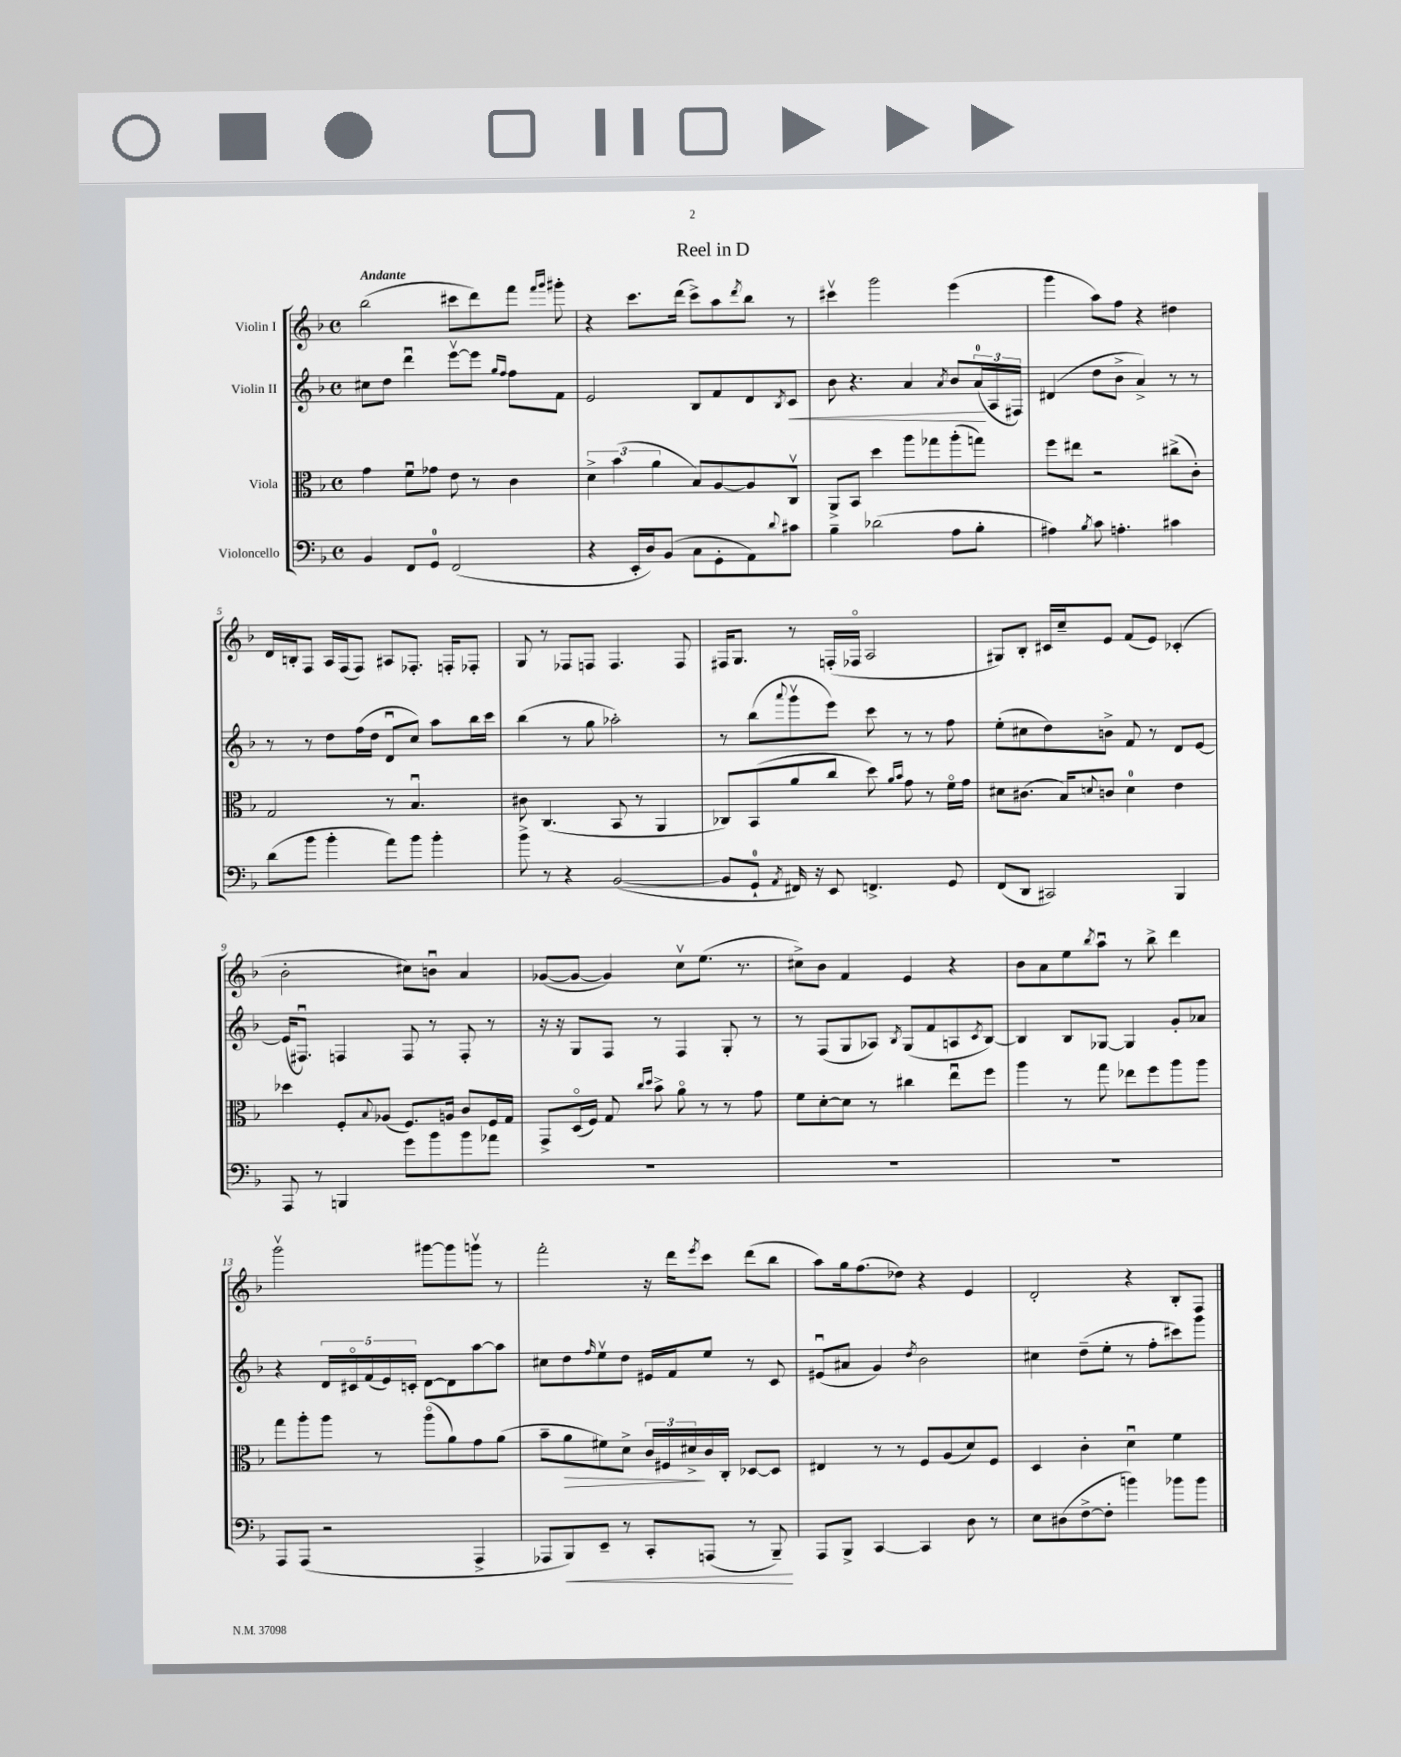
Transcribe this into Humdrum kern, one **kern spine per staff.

**kern	**kern	**kern	**kern
*staff4	*staff3	*staff2	*staff1
*clefF4	*clefC3	*clefG2	*clefG2
*k[b-]	*k[b-]	*k[b-]	*k[b-]
*M4/4	*M4/4	*M4/4	*M4/4
*met(c)	*met(c)	*met(c)	*met(c)
4BB-	4g	8cc#	(2bb-
.	.	8dd	.
8FF	8fu	4dddu	.
8GG	8g-	.	.
(2FF	8e	[8eeev	8ccc#
.	8r	8eee]	8ddd)
.	.	16qqgg	.
.	.	16qqff	.
.	4c	8ff	8fff
.	.	.	16qqfff
.	.	.	16qqggg
.	.	8f	8ggg#'
=	=	=	=
4r	6d^	2e	4r
.	(6b-	.	.
16EE'	.	.	8.ccc
16D)	.	.	.
.	6a	.	.
(8BB-	.	.	.
.	.	.	(16ddd
8C	8B-)	8B-	8ccc^)
8GG'	[8A	8f	8aa
.	.	.	8qddd
8AA)	8A]	8d	8bb-
8qqd	.	8qB-	.
8c#	8Cv	8c	8r
=	=	=	=
4B-~	8AA^	8b-	4ccc#v
.	8BB-	4.r	.
(2d-	4dd	.	2ggg
.	8aa	4a	.
.	8gg-	.	.
.	.	8qa	.
8A	(8aa'	8b-	(4eee
8B-'	8gg)	(24a	.
.	.	24A	.
.	.	24F#)	.
=	=	=	=
4A#)	8ff	(4d#	4ggg
.	8ee#	.	.
8qB-	.	.	.
8c	2r	8dd	8aa)
4.A'	.	8b-^	8ff
.	.	4a^)	4r
4c#	(8cc#^	8r	4dd#
.	8c')	8r	.
=	=	=	=
(8d	2G	8r	16d
.	.	.	16B'
8b-	.	8r	8F
4b-'	.	8dd	16A
.	.	.	(16F
.	.	(16ff	8F)
.	.	16dd	.
8a)	8r	8du	8A#
8b-	4.B-u	8cc)	8.F-'
4b-'	.	8aa	.
.	.	.	16F'
.	.	16bb-	8F-'
.	.	16ccc	.
=	=	=	=
8b-^	8c#	(4bb-	8G
8r	(4.C	.	8r
4r	.	8r	8F-
.	.	8gg	8F
([2BB-	8BB-	2aa-')	4.F
.	8r	.	.
.	4AA	.	.
.	.	.	8F
=	=	=	=
8BB-]	8C-)	8r	16F#
.	.	.	8.G
8GG`	(8BB-	(8bb-	.
8qAA	.	8qqaaa	.
16FF#)	8a	8gggv	8r
16r	.	.	.
8EE	8cc	8eee)	(16F'
.	.	.	16F-o
4.FF^	8dd)	8ccc	2A
.	16qqa	.	.
.	16qqb-	.	.
.	8g	8r	.
.	8r	8r	.
8GG	16fo	8ff	.
.	16g	.	.
=	=	=	=
(8FF	8d#	(8ee'	8G#)
8DD	(8.c#	8cc#	8B-'
2CC#)	.	8dd)	16c#
.	16B-)	.	16cc~
.	8qqd	.	.
.	8c	8b^	8e
.	4d	8f	(8f
.	.	8r	8e)
4BBB-	4e	8d	(4c-'
.	.	[8e	.
=	=	=	=
8AAA	4dd-	(16e]	2b-'
.	.	8.F#u)	.
8r	.	.	.
4BBB	8F'	4F	.
.	8qqB-	.	.
.	(8A-	.	.
8g	8.F)	8F	8cc#)
8b-	.	8r	8bu
.	16A	.	.
8b-	8c	8F'	4a
8a-	16F	8r	.
.	16G	.	.
=	=	=	=
1r	8GG^	16r	([8g-
.	.	16r	.
.	(16Do	8G	8g-_
.	16F)	.	.
.	8G	8F	4g-])
.	16qqcc	.	.
.	16qqdd	.	.
.	8b-^	8r	.
.	8ao	4F	8ccv
.	8r	.	(8.ee
.	8r	8G'	.
.	.	.	8.r
.	8g	8r	.
=	=	=	=
1r	8f	8r	8cc#^)
.	[8d'	(8F	8b-
.	8d]	8G	4f
.	8r	8A-)	.
.	.	8qB-	.
.	4cc#	(8G	4e
.	.	8f	.
.	8eeu	8A	4r
.	.	8qc	.
.	8ff	[8B-)	.
=	=	=	=
1r	4aa	4B-]	8b-
.	.	.	8a
.	8r	8B-	8ee
.	.	.	8qbb-
.	8gg	[8G-	8aau
.	8ee-	4G-]	8r
.	8ff	.	8bb-^
.	8aa	8g'	4ddd
.	8aa	8a-	.
=	=	=	=
8AAA	8gg	4r	2gggv
(8AAA	8aa'	.	.
2r	8aa	20d	.
.	.	20c#o	.
.	.	(20f	.
.	8r	.	.
.	.	20e)	.
.	.	20c'	.
.	(8aao	[8d	[8ggg#
.	8a)	8d]	8ggg#]
4AAA^	8g	[8aa	8gggv
.	(8a	8aa]	8r
=	=	=	=
8AAA-	8b-~	8cc#	2fff'
8BBB-)	8a	8dd	.
.	.	16qqff	.
8EE~	8f#)	8eev	.
8r	8d^	8dd	.
8CC'	24c	16e#	16r
.	24F#	.	.
.	.	16f	16ddd
.	24d#^	.	.
.	.	.	8qeee
(8AAA	16c	8ee	8ccc
.	16C'	.	.
8r	[8D-	8r	(8ddd
8BBB-~)	8D-]	8c	8bb-
=	=	=	=
8AAA	4E#	(8e#u	8aa)
8BBB-^	.	8a#	16gg
.	.	.	(8.ff
[4CC	8r	4g)	.
.	8r	.	8dd-)
.	.	8qdd	.
4CC]	8F	2b-	4r
.	(8A	.	.
8D	8d)	.	4e
8r	8F	.	.
=	=	=	=
8E	4D	4cc#	2d'
(8D#	.	.	.
[8F^	4c'	(8dd~	.
8F']	.	8ee'	.
4b)	4du	8r	4r
.	.	8ff'	.
8b-	4f	8ccc#)	8B-'
8b-	.	8ggg	8F
==	==	==	==
*-	*-	*-	*-
